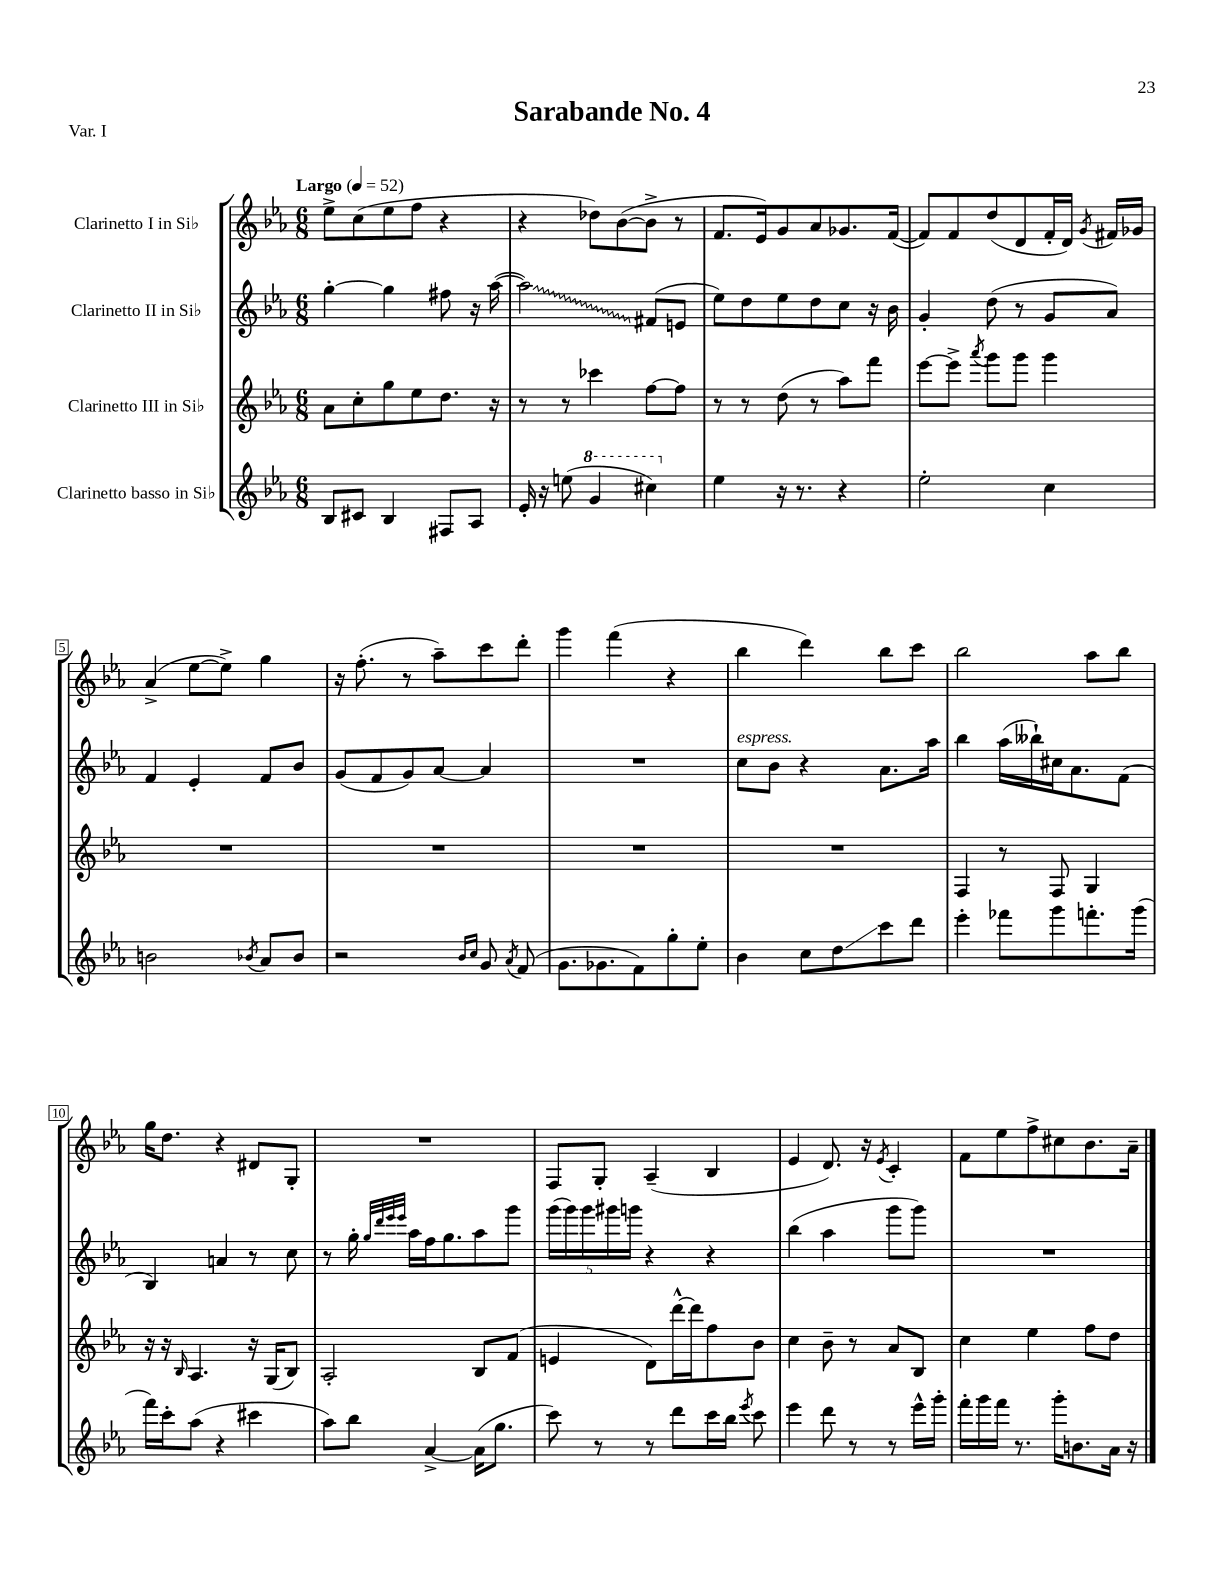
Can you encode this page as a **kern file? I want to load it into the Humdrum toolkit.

**kern	**kern	**kern	**kern
*staff4	*staff3	*staff2	*staff1
*clefG2	*clefG2	*clefG2	*clefG2
*k[b-e-a-]	*k[b-e-a-]	*k[b-e-a-]	*k[b-e-a-]
*M6/8	*M6/8	*M6/8	*M6/8
*MM52	*MM52	*MM52	*MM52
8B-	8a-	[4gg'	8ee-^
8c#	8cc'	.	(8cc
4B-	8gg	4gg]	8ee-
.	8ee-	.	8ff
8F#	8.dd	8ff#	4r
8A-	.	16r	.
.	16r	([16aa-	.
=	=	=	=
16e-'	8r	2aa-])	4r
16r	.	.	.
(8ee	8r	.	.
4gg	4ccc-	.	8dd-)
.	.	.	([8b-
4ccc#)	[8ff	(8f#	8b-^]
.	8ff]	8e	8r
=	=	=	=
4ee-	8r	8ee-)	8.f
.	8r	8dd	.
.	.	.	16e-)
16r	(8dd	8ee-	8g
8.r	.	.	.
.	8r	8dd	8a-
4r	8aa-)	8cc	8.g-
.	8fff	16r	.
.	.	16b-	([16f
=	=	=	=
2ee-'	[8eee-	4g'	8f])
.	8eee-^]	.	8f
.	8qaaa-	.	.
.	8ggg	(8dd	(8dd
.	8ggg	8r	8d
4cc	4ggg	8g	16f'
.	.	.	16d)
.	.	.	8qg
.	.	8a-)	16f#
.	.	.	16g-
=	=	=	=
2b	2.r	4f	(4a-^
.	.	4e-'	[8ee-
.	.	.	8ee-^])
8qb-	.	.	.
8a-	.	8f	4gg
8b-	.	8b-	.
=	=	=	=
2r	2.r	(8g	16r
.	.	.	(8.ff'
.	.	8f	.
.	.	8g)	8r
.	.	[8a-	8aa-~)
16qqb-	.	.	.
16qqcc	.	.	.
8g	.	4a-]	8ccc
8qa-	.	.	.
(8f	.	.	8ddd'
=	=	=	=
8.g	2.r	2.r	4ggg
8.g-	.	.	.
.	.	.	(4fff
8f)	.	.	.
8gg'	.	.	4r
8ee-'	.	.	.
=	=	=	=
4b-	2.r	8cc	4bb-
.	.	8b-	.
8cc	.	4r	4ddd)
8dd	.	.	.
8ccc	.	8.a-	8bb-
8ddd	.	.	8ccc
.	.	16aa-	.
=	=	=	=
4eee-'	4F	4bb-	2bb-
8fff-	8r	(16aa-	.
.	.	16bb--`)	.
8ggg	8F	16cc#	.
.	.	8.a-	.
8.fff'	4G	.	8aa-
.	.	(8f	8bb-
(16ggg	.	.	.
=	=	=	=
16fff)	16r	4B-)	16gg
16ccc'	16r	.	8.dd
.	16qqB-	.	.
(8aa-	4.A-	.	.
4r	.	4a	4r
4ccc#	16r	8r	8d#
.	(16G	.	.
.	8B-)	8cc	8G'
=	=	=	=
8aa-)	2A-'	8r	2.r
8bb-	.	16gg'	.
.	.	32qqgg	.
.	.	32qqddd	.
.	.	32qqeee-	.
.	.	32qqeee-	.
.	.	16aa-	.
[4a-^	.	16ff	.
.	.	8.gg	.
(16a-]	8B-	8aa-	.
8.gg	.	.	.
.	(8f	8ggg	.
=	=	=	=
8ccc)	4e	(20ggg	8F
.	.	20ggg)	.
.	.	20ggg	.
8r	.	.	8G'
.	.	20ggg#	.
.	.	20ggg	.
8r	8d)	4r	(4A-~
8ddd	[16ddd^^	.	.
.	16ddd]	.	.
16ccc	8ff	4r	4B-
16bb-	.	.	.
8qeee-	.	.	.
8ccc	8b-	.	.
=	=	=	=
4eee-	4cc	(4bb-	4e-
8ddd	8b-~	4aa-	8.d)
8r	8r	.	.
.	.	.	16r
.	.	.	8qe-
8r	8a-	8ggg	4c'
16eee-^^	8B-	8ggg)	.
16ggg'	.	.	.
=	=	=	=
16fff'	4cc	2.r	8f
16ggg	.	.	.
16fff	.	.	8ee-
8.r	.	.	.
.	4ee-	.	8ff^
16ggg'	.	.	8cc#
8.b	.	.	.
.	8ff	.	8.b-
16a-	8dd	.	.
16r	.	.	16a-~
==	==	==	==
*-	*-	*-	*-
